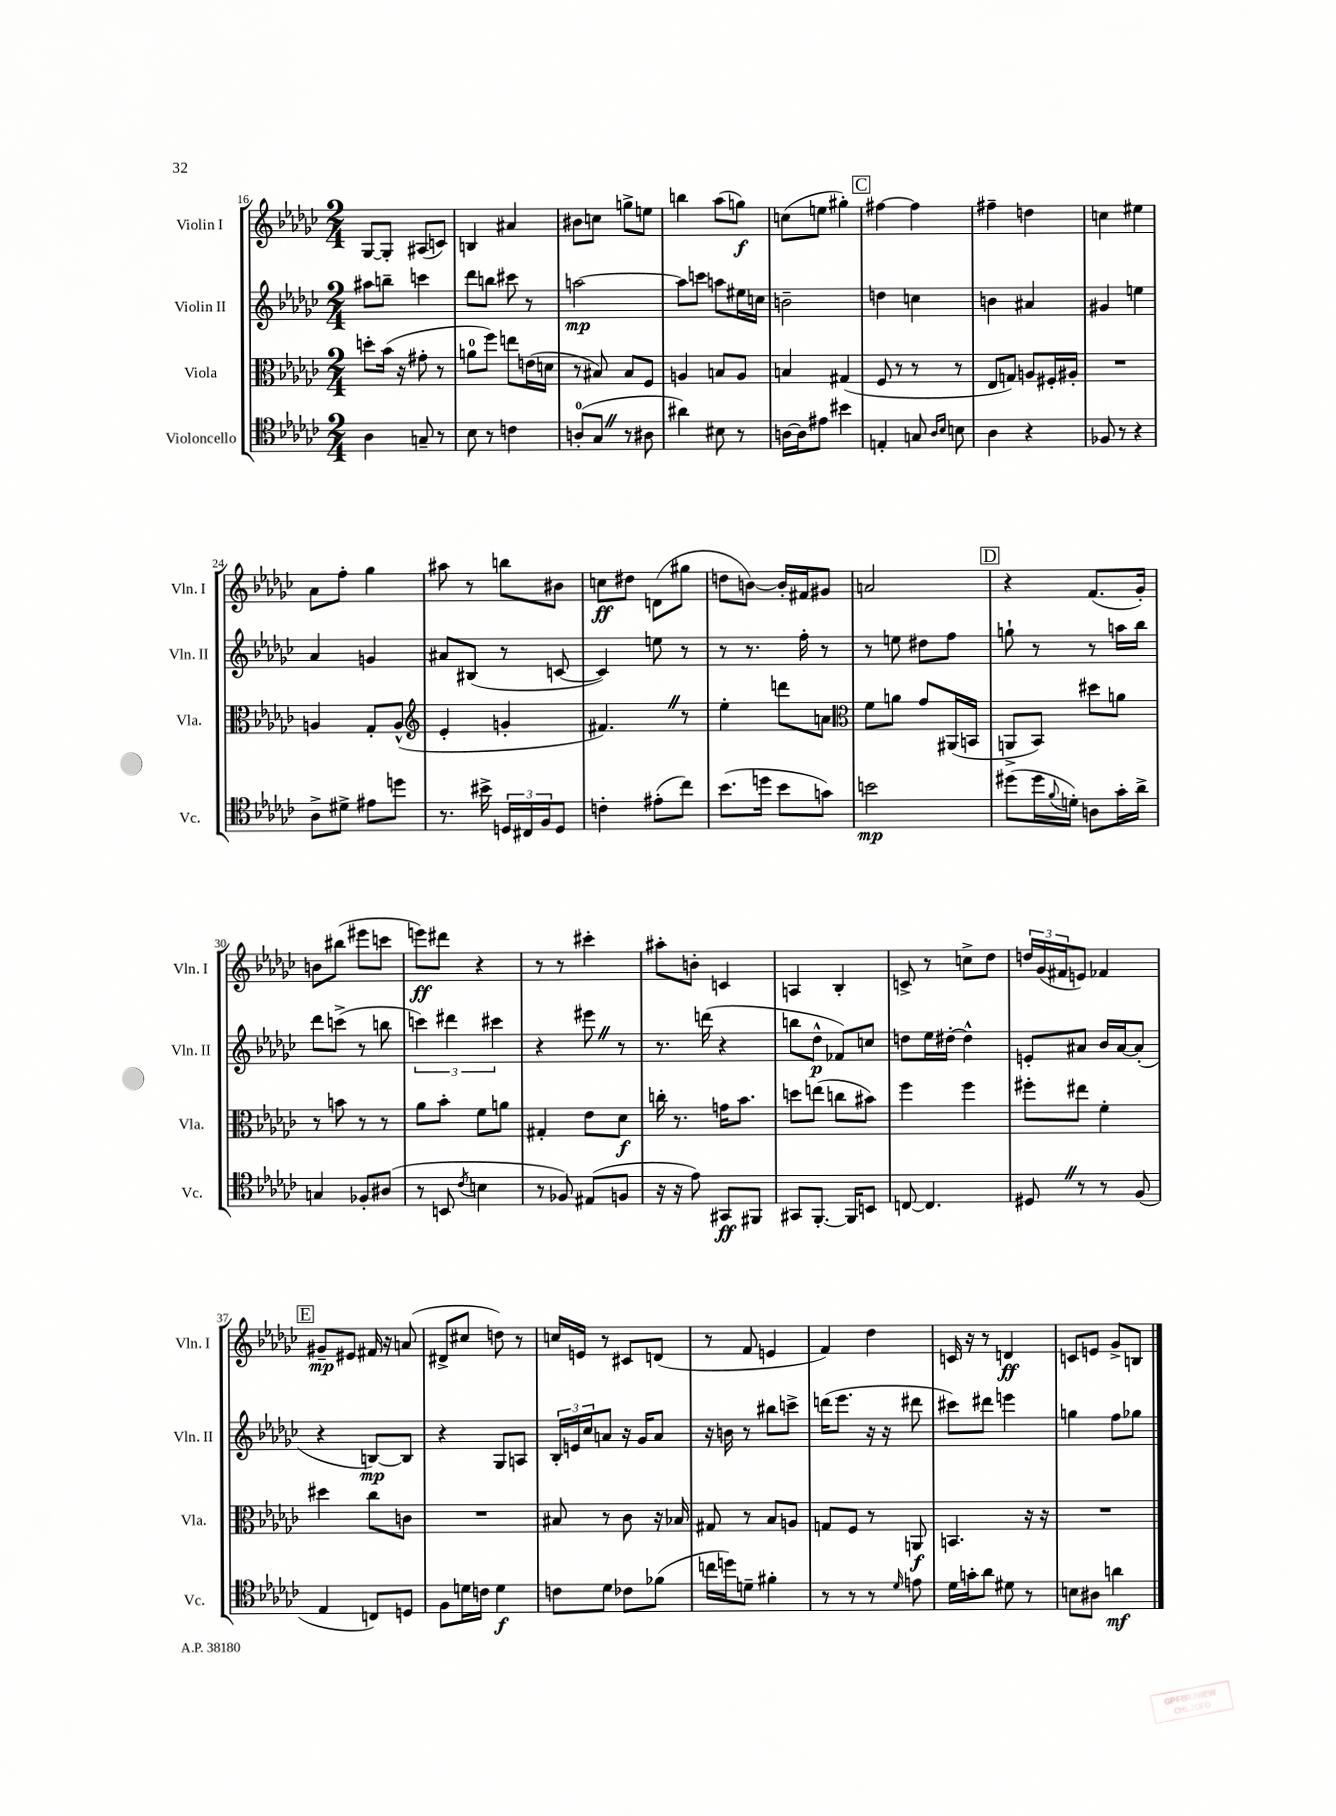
<<
\new StaffGroup <<
\new Staff = "s0" \with { instrumentName = "Violin I" shortInstrumentName = "Vln. I" } {
    \clef treble \key ges \major \numericTimeSignature \time 2/4
    ges8~ ges8-. ais8( c'8) |
    b4 ais'4 |
    bis'8 c''8 g''8-> e''8 |
    b''4 aes''8( g''8\f) |
    c''8( e''8 gis''4-.) |
    \mark \markup { \box "C" } fis''4~ fis''4 |
    fis''4-- d''4 |
    c''4 eis''4 |
    aes'8 f''8-. ges''4 |
    ais''8 r8 b''8 bis'8 |
    c''8\ff dis''8 d'8( gis''8 |
    d''8 b'8~) b'16-. fis'16 gis'8 |
    a'2 |
    \mark \markup { \box "D" } r4 f'8.( ges'16-.) |
    b'8 bis''8( eis'''8 c'''8 |
    e'''8\ff) dis'''8 r4 |
    r8 r8 cis'''4-. |
    ais''8-. b'8-. c'4 |
    a4 bes4-. |
    c'8-> r8 c''8-> des''8 |
    \tuplet 3/2 { d''16 ges'16( fis'16 } e'8) fes'4 |
    \mark \markup { \box "E" } gis'8--\mp eis'8 fis'16 r16 a'8( |
    dis'8-> cis''8 d''8) r8 |
    c''16 e'16 r8 cis'8 d'8( |
    r8 f'8 e'4 |
    f'4) des''4 |
    c'16 r16 r8 d'4\ff |
    c'8 e'8 ges'8-> b8 \bar "|." |
}
\new Staff = "s1" \with { instrumentName = "Violin II" shortInstrumentName = "Vln. II" } {
    \clef treble \key ges \major \numericTimeSignature \time 2/4
    ais''8 b''8-- c'''4 |
    des'''8 b''8 cis'''8 r8 |
    a''2~\mp |
    a''8 c'''8 a''8 eis''16 c''16 |
    b'2-- |
    \mark \markup { \box "C" } d''4 c''4 |
    b'4 ais'4 |
    gis'4 e''4 |
    aes'4 g'4 |
    ais'8 bis8( r8 c'8~ |
    c'4) e''8 r8 |
    r8 r8. f''16-. r8 |
    r8 e''8 dis''8 f''8 |
    \mark \markup { \box "D" } g''8-! r8 r8 a''16 bes''16 |
    des'''8 c'''8->( r8 b''8 |
    \tuplet 3/2 { c'''4) dis'''4 cis'''4 } |
    r4 eis'''8 \once \override BreathingSign.text = \markup { \musicglyph "scripts.caesura.straight" } \breathe r8 |
    r8. d'''16( r4 |
    b''8 des''8-^\p fes'8) c''8 |
    d''8 ees''16 dis''16~-. dis''4-^ |
    e'8-. ais'8 bes'16 ais'16~ ais'8-.( |
    \mark \markup { \box "E" } r4 b8~\mp) b8 |
    r4 ges8 a8 |
    \tuplet 3/2 { bes16-. e'16 ces''16 } a'8 r16 ges'16 a'8 |
    r16 b'16 r8 bis''8 c'''8-> |
    d'''16( ees'''8. r16 r16 dis'''8 |
    cis'''8) dis'''8 e'''4 |
    g''4 f''8 ges''8 \bar "|." |
}
\new Staff = "s2" \with { instrumentName = "Viola" shortInstrumentName = "Vla." } {
    \clef alto \key ges \major \numericTimeSignature \time 2/4
    d''8-. bes'16( r16 gis'8-. r8 |
    a'8-0 f''8) e''8 e'16( d'16 |
    r8 bis8) bis8 f8 |
    a4 b8 a8 |
    b4 gis4( |
    \mark \markup { \box "C" } f8 r8 r8 r8 |
    ees8 g8) a8 fis16-. ais16-. |
    R2 |
    a4 ges8-. a8-^( |
    \clef treble ees'4-. g'4-. |
    fis'4.) \once \override BreathingSign.text = \markup { \musicglyph "scripts.caesura.straight" } \breathe r8 |
    ees''4-. d'''8 a'8 |
    \clef alto f'8 a'8 ges'8 ais,16( b,16 |
    \mark \markup { \box "D" } a,8-> bes,8) dis''8 a'8 |
    r8 b'8 r8 r8 |
    aes'8 bes'8-. f'8 a'8 |
    gis4-. ees'8 des'8\f |
    c''16-. r8. g'16 bes'8. |
    d''8 e''8( c''8 bis'8) |
    f''4 f''4 |
    fis''8-. eis''8 f'4-. |
    \mark \markup { \box "E" } dis''4 ces''8 c'8 |
    R2 |
    bis8 r8 ces'8 r16 bes16 |
    gis8 r8 bes8 a8 |
    g8 f8 r8 a,8\f |
    b,4. r16 r16 |
    R2 \bar "|." |
}
\new Staff = "s3" \with { instrumentName = "Violoncello" shortInstrumentName = "Vc." } {
    \clef tenor \key ges \major \numericTimeSignature \time 2/4
    aes4 g8-- r8 |
    bes8 r8 c'4 |
    a8-0-.( ges8 \once \override BreathingSign.text = \markup { \musicglyph "scripts.caesura.straight" } \breathe r8 ais8 |
    ais'4) bis8 r8 |
    a16~ a16 eis'8 bis'4 |
    \mark \markup { \box "C" } e4-. g8 \grace { aes16 bes16 } b8 |
    aes4 r4 |
    fes8 r8 r4 |
    aes8-> dis'8-> eis'8 d''8 |
    r8. bis'16-> \tuplet 3/2 { d16 cis16 f16 } d8 |
    c'4-. eis'8-.( ces''8) |
    bes'8.( d''16 bes'8 g'8) |
    b'2\mp |
    \mark \markup { \box "D" } dis''8( dis''16 \appoggiatura { f'8 } d'16-.) a8 ges'16-. aes'16-> |
    g4 fes8-. ais8( |
    r8 b,8 \acciaccatura { ces'8 } b4 |
    r8 fes8) eis8( f8 |
    r16 r16 ees'8) gis,8\ff fis,8 |
    gis,8 f,8.~-. f,16 b,8 |
    c8~ c4. |
    dis8 \once \override BreathingSign.text = \markup { \musicglyph "scripts.caesura.straight" } \breathe r8 r8 f8( |
    \mark \markup { \box "E" } ees4 c8) d8 |
    f8 d'16 c'16 d'4\f |
    c'8 des'8 ces'8 fes'8( |
    c''16 d''16) d'8-- fis'4-. |
    r8 r8 r8 \grace { des'16 } e'8 |
    des'16 g'16-. aes'8 dis'8 r8 |
    b8 ais8 a'4\mf \bar "|." |
}
>>
>>
\layout { \context { \Score currentBarNumber = #16 } }
